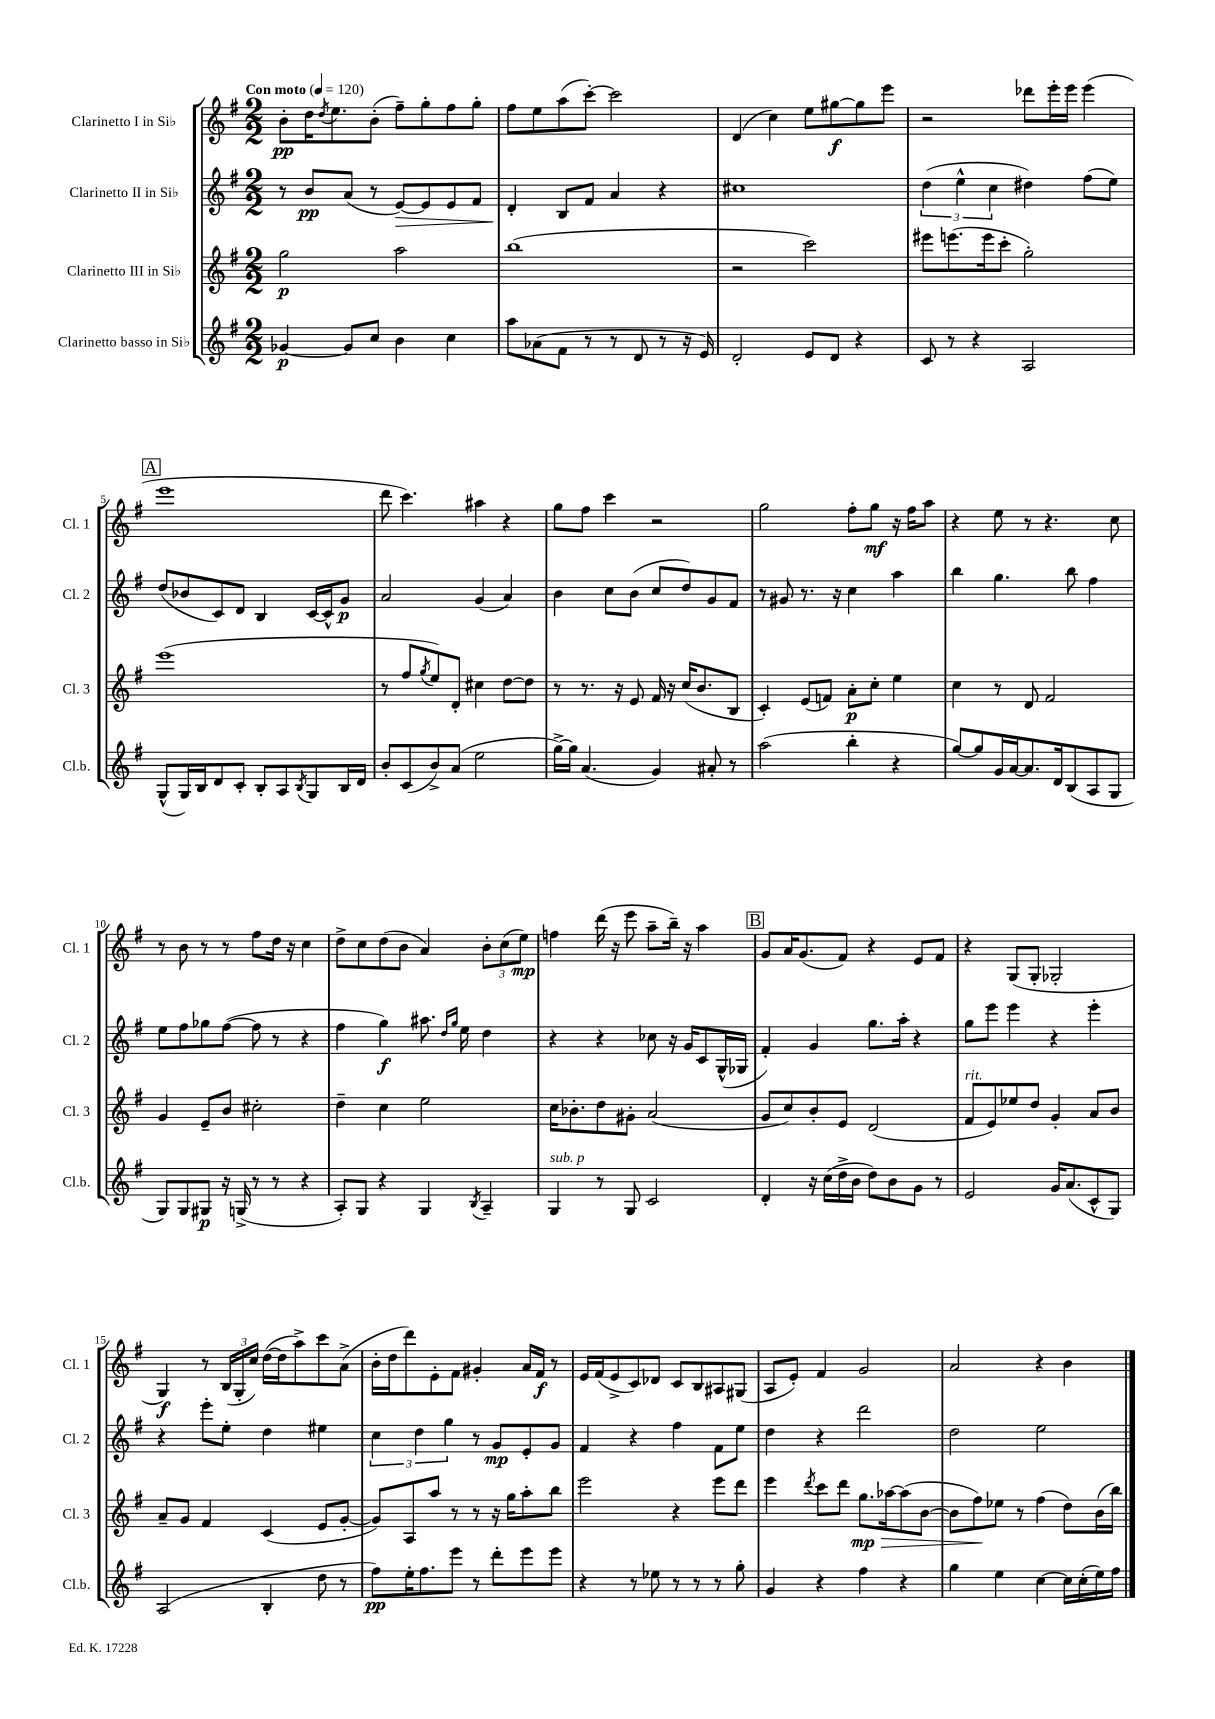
<<
\new StaffGroup <<
\new Staff = "s0" \with { instrumentName = "Clarinetto I in Sib" shortInstrumentName = "Cl. 1" } {
    \clef treble \key g \major \numericTimeSignature \time 2/2 \tempo "Con moto" 4 = 120
    b'8-.\pp d''16 \acciaccatura { d''8 } e''8. b'8-.( fis''8--) g''8-. fis''8 g''8-. |
    fis''8 e''8 a''8( c'''8~-.) c'''2 |
    d'4( c''4) e''8 gis''8~\f gis''8 e'''8 |
    r2 des'''8 e'''16-. e'''16 e'''4( |
    \mark \markup { \box "A" } e'''1 |
    d'''8 c'''4.) ais''4 r4 |
    g''8 fis''8 c'''4 r2 |
    g''2 fis''8-. g''8\mf r16 fis''16 a''8 |
    r4 e''8 r8 r4. c''8 |
    r8 b'8 r8 r8 fis''8 d''16 r16 c''4 |
    d''8-> c''8 d''8( b'8 a'4) \tuplet 3/2 { b'8-. c''8( e''8\mp) } |
    f''4 d'''16( r16 e'''8 a''8-- b''16--) r16 a''4 |
    \mark \markup { \box "B" } g'8 a'16 g'8.( fis'8) r4 e'8 fis'8 |
    r4 g8( g8-. ges2-. |
    g4\f) r8 \tuplet 3/2 { b16( g16-. c''16) } d''16~( d''16 a''8->) c'''8 a'8->( |
    b'16-. d''16 d'''8) e'8-. fis'8 gis'4-. a'16 fis'16\f r8 |
    e'16 fis'16( e'8-> c'8) des'8 c'8 b8 ais8 gis8( |
    a8 e'8-.) fis'4 g'2 |
    a'2 r4 b'4 \bar "|." |
}
\new Staff = "s1" \with { instrumentName = "Clarinetto II in Sib" shortInstrumentName = "Cl. 2" } {
    \clef treble \key g \major \numericTimeSignature \time 2/2
    r8 b'8\pp a'8( r8 e'8~\>) e'8 e'8 fis'8 |
    d'4-.\! b8 fis'8 a'4 r4 |
    cis''1 |
    \tuplet 3/2 { d''4( e''4-^ c''4 } dis''4) fis''8( e''8) |
    \mark \markup { \box "A" } d''8( bes'8 c'8) d'8 b4 c'16~ c'16-^ g'8\p |
    a'2 g'4( a'4) |
    b'4 c''8 b'8( c''8 d''8) g'8 fis'8 |
    r8 gis'8 r8. r16 c''4 a''4 |
    b''4 g''4. b''8 fis''4 |
    e''8 fis''8 ges''8 fis''8~( fis''8 r8 r4 |
    fis''4 g''4\f) ais''8. \grace { d''16 g''16 } e''16 d''4 |
    r4 r4 ces''8 r16 g'16 c'8 g16-^( ges16 |
    \mark \markup { \box "B" } fis'4-.) g'4 g''8. a''16-. r4 |
    g''8 e'''8 e'''4 r4 e'''4-. |
    r4 e'''8-. e''8-. d''4 eis''4 |
    \tuplet 3/2 { c''4 d''4 g''4 } r8 g'8\mp e'8-. g'8 |
    fis'4 r4 fis''4 fis'8 e''8 |
    d''4 r4 d'''2 |
    d''2 e''2 \bar "|." |
}
\new Staff = "s2" \with { instrumentName = "Clarinetto III in Sib" shortInstrumentName = "Cl. 3" } {
    \clef treble \key g \major \numericTimeSignature \time 2/2
    g''2\p a''2 |
    b''1( |
    r2 c'''2) |
    eis'''8 e'''8.( e'''16 c'''8-. g''2-.) |
    \mark \markup { \box "A" } e'''1( |
    r8 fis''8 \acciaccatura { g''8 } e''8) d'8-. cis''4 d''8~ d''8 |
    r8 r8. r16 e'8 fis'16 r16 c''16( b'8. b8 |
    c'4-.) e'8( f'8) a'8-.\p c''8-. e''4 |
    c''4 r8 d'8 fis'2 |
    g'4 e'8-- b'8 cis''2-. |
    d''4-- c''4 e''2 |
    c''16 bes'8.-. d''8 gis'8-. a'2( |
    \mark \markup { \box "B" } g'8 c''8) b'8-. e'8 d'2( |
    fis'8^\markup { \italic "rit." } e'8) ees''8 d''8 g'4-. a'8 b'8 |
    a'8-- g'8 fis'4 c'4( e'8 g'8~-. |
    g'8) a8 a''8 r8 r8 r16 g''16 a''8-. b''8 |
    e'''2 r4 e'''8 d'''8 |
    e'''4 \acciaccatura { d'''8 } c'''8 d'''8 g''8.\mp\> aes''16~ aes''8( b'8~ |
    b'8 fis''8\!) ees''8 r8 fis''4( d''8) b'16( b''16) \bar "|." |
}
\new Staff = "s3" \with { instrumentName = "Clarinetto basso in Sib" shortInstrumentName = "Cl.b." } {
    \clef treble \key g \major \numericTimeSignature \time 2/2
    ges'4~\p ges'8 c''8 b'4 c''4 |
    a''8 aes'8( fis'8 r8 r8 d'8 r8 r16 e'16) |
    d'2-. e'8 d'8 r4 |
    c'8 r8 r4 a2 |
    \mark \markup { \box "A" } g8-^( g16) b16 d'8 c'8-. b8-. a8 \acciaccatura { b8 } g8 b16 d'16 |
    b'8-. c'8( b'8->) a'8( e''2 |
    g''16~->) g''16 a'4.( g'4) ais'8-. r8 |
    a''2( b''4-. r4 |
    g''8~) g''8 g'16 a'16~ a'8. d'16 b8( a8 g8 |
    g8) g8 gis8\p r16 g16->( r8 r8 r4 |
    a8-.) g8 r4 g4 \acciaccatura { b8 } a4-- |
    g4^\markup { \italic "sub. p" } r8 g8 c'2 |
    \mark \markup { \box "B" } d'4-. r16 c''16( d''16-> b'16 d''8) b'8 g'8 r8 |
    e'2 g'16 a'8.( c'8-^ g8) |
    a2( b4-. d''8 r8 |
    fis''8\pp) e''16-. fis''8. e'''8 r8 d'''8-. e'''8 e'''8 |
    r4 r8 ees''8 r8 r8 r8 g''8-. |
    g'4 r4 fis''4 r4 |
    g''4 e''4 c''4~ c''16 c''16-.( e''16) fis''16 \bar "|." |
}
>>
>>
